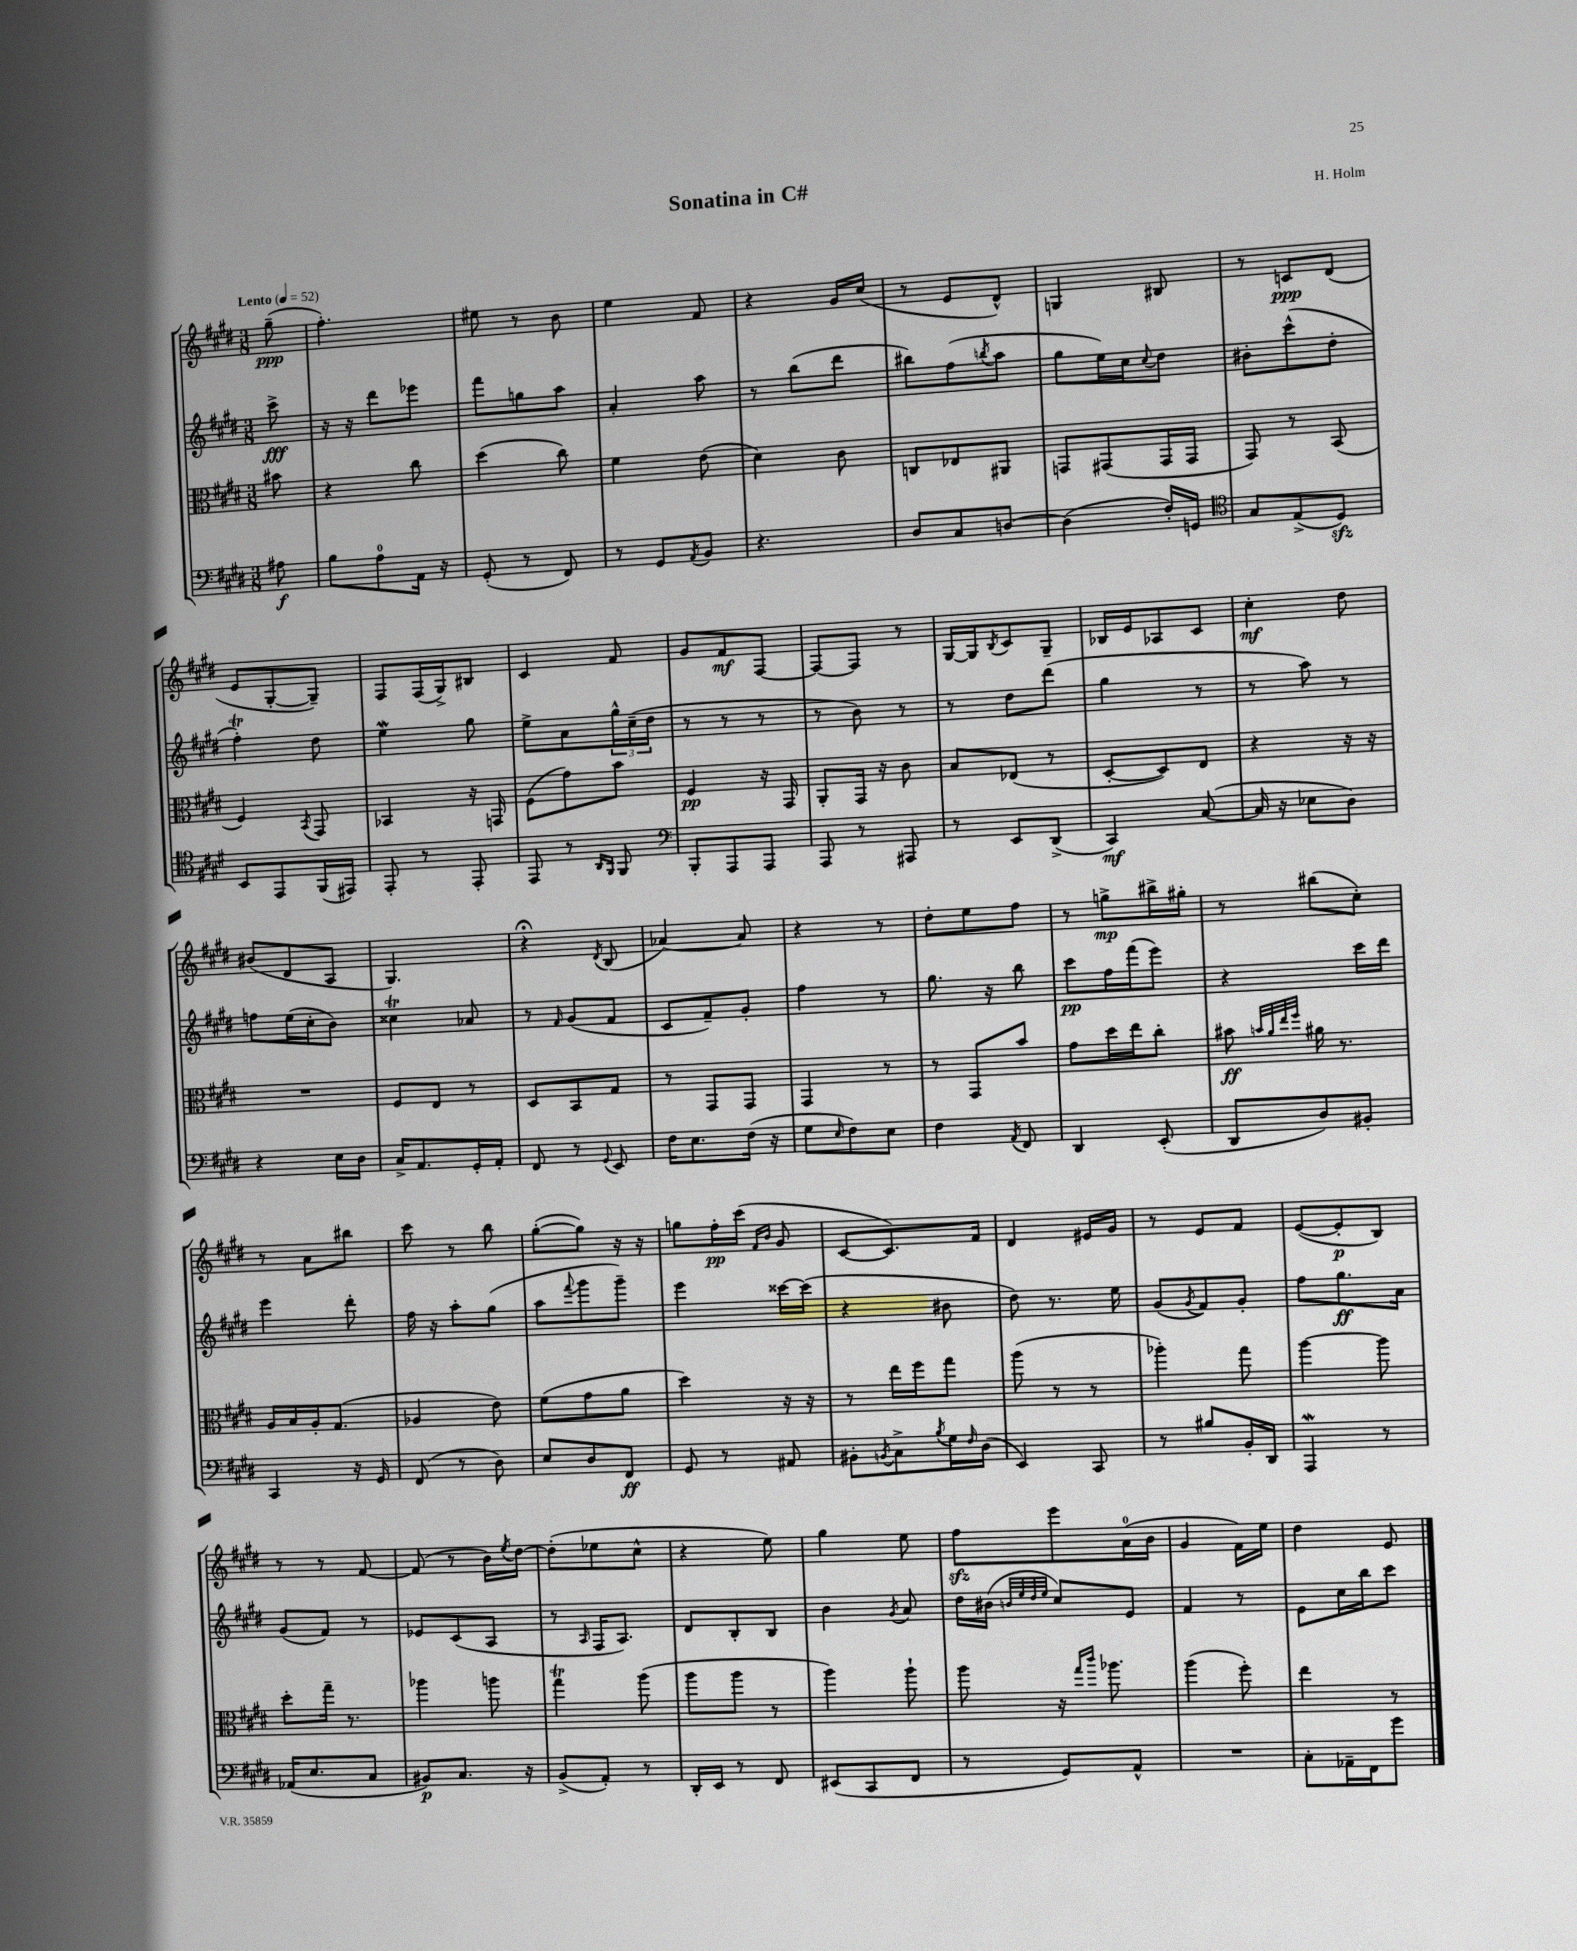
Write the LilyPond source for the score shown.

\header { title = "Sonatina in C#" composer = "H. Holm" }
<<
\new StaffGroup <<
\new Staff = "s0" {
    \clef treble \key e \major \numericTimeSignature \time 3/8 \partial 8 \tempo "Lento" 4 = 52
    gis''8--\ppp( |
    fis''4.-.) |
    eis''8 r8 b'8 |
    e''4 fis'8 |
    r4 gis'16 cis''16( |
    r8 e'8 dis'8-^) |
    g4 bis8 |
    r8 c'8\ppp dis'8( |
    e'8 gis8~-. gis8--) |
    fis8 fis16( gis16->) bis8 |
    cis'4 fis'8 |
    gis'8 fis'8\mf fis8~ |
    fis8~ fis8 r8 |
    gis16~ gis16 \acciaccatura { b8 } cis'8 gis8-- |
    bes16 e'16 aes8 cis'8 |
    cis''4-.\mf dis''8 |
    bis'8( dis'8 a8 |
    gis4.) |
    r4\fermata \acciaccatura { dis'8 } b8( |
    aes'4~) aes'8 |
    r4 r8 |
    dis''8-. e''8 fis''8 |
    r8 g''8->\mp bis''16-> gis''16-. |
    r8 bis''8( cis''8-.) |
    r8 a'8 bis''8 |
    cis'''8 r8 b''8 |
    gis''8~-.( gis''8) r16 r16 |
    g''8 fis''16-.\pp cis'''16( \grace { fis'16 b'16 } gis'8 |
    cis'8~ cis'8.) fis'16 |
    dis'4 eis'16 gis'16 |
    r8 e'8 fis'8 |
    e'8~( e'8-.\p b8) |
    r8 r8 fis'8~ |
    fis'8( r8 b'16) \acciaccatura { e''8 } dis''16~ |
    dis''8-.( ees''8 cis''8-^ |
    r4 e''8) |
    gis''4 e''8 |
    fis''8\sfz e'''8 a'16-0( b'16 |
    gis'4 fis'16) e''16 |
    dis''4 e'8 \bar "|." |
}
\new Staff = "s1" {
    \clef treble \key e \major \numericTimeSignature \time 3/8 \partial 8
    cis'''8->\fff |
    r16 r16 dis'''8 ees'''8 |
    fis'''8 g''8 a''8 |
    a'4-. a''8 |
    r8 b''8( dis'''8 |
    bis''8) fis''8( \acciaccatura { b''8 } a''8 |
    gis''8 e''16) cis''16 \appoggiatura { cis''8 } dis''8 |
    bis'8-. cis'''8-^( dis''8-. |
    fis''4-.\trill) dis''8 |
    e''4\mordent gis''8 |
    e''8-> a'8 \tuplet 3/2 { gis''16-^ cis''16--( dis''16 } |
    r8 r8 r8 |
    r8 b'8) r8 |
    r8 dis''8 dis'''8( |
    gis''4 r8 |
    r8 a''8) r8 |
    f''8 e''16( cis''16-. b'8) |
    cisis''4\trill aes'8 |
    r8 \grace { fis'16 } gis'8( fis'8 |
    cis'8 fis'8--) gis'8-. |
    fis''4 r8 |
    gis''8. r16 b''8 |
    cis'''8\pp fis''16 fis'''16( e'''8) |
    r4 cis'''16 dis'''16 |
    e'''4 dis'''8-. |
    fis''16 r16 a''8-. gis''8( |
    a''8 \appoggiatura { fis'''8 } gis'''8 gis'''8--) |
    e'''4 cisis'''16~ cisis'''16( |
    r4 bis'8 |
    dis''8) r8. e''16 |
    gis'8( \acciaccatura { gis'8 } fis'8) gis'8-. |
    fis''8 gis''8.\ff a'16 |
    gis'8( fis'8) r8 |
    ees'8 cis'8( a8 |
    r8 \grace { a16 } fis16 a8.) |
    dis'8 b8-. b8 |
    b'4 \acciaccatura { gis'8 } a'8 |
    dis''16 bis'16( \grace { b'32 e''32 dis''32 e''32 } cis''8) e'8 |
    fis'4 r8 |
    e'8 cis''16 b''16 cis'''8 \bar "|." |
}
\new Staff = "s2" {
    \clef alto \key e \major \numericTimeSignature \time 3/8 \partial 8
    bis'8 |
    r4 cis''8 |
    dis''4( cis''8) |
    fis'4 e'8( |
    dis'4) cis'8 |
    c8 ees8 ais,8 |
    g,8 gis,8( gis,16 gis,16 |
    gis,8) r8 b,8( |
    fis4) \acciaccatura { b,8 } gis,8 |
    bes,4 r16 g,16 |
    fis8( gis'8) b'8 |
    fis4\pp r16 gis,16 |
    a,8-. gis,16 r16 cis'8 |
    b8 ees8( r8 |
    dis8~-. dis8) e8 |
    r4 r16 r16 |
    R4. |
    fis8 e8 r8 |
    dis8 b,8 gis8 |
    r8 gis,8 gis,8 |
    gis,4 r8 |
    r8 gis,8 b'8 |
    gis'8 dis''16 e''16 cis''8-. |
    bis'8\ff \grace { b'32 a'32 e''32 fis''32 } ais'16 r8. |
    a16 b16 a16-. gis8.( |
    aes4 e'8) |
    fis'8( gis'8 a'8 |
    dis''4) r16 r16 |
    r8 e''16 fis''16 gis''8 |
    a''8( r8 r8 |
    aes''4-.) gis''8 |
    a''4~ a''8 |
    dis''8-. gis''16-- r8. |
    aes''4 a''8 |
    gis''4\trill a''8( |
    a''8 a''8 r8 |
    a''4) a''8-! |
    a''8 r16 \grace { gis''16 cis'''16 } aes''8. |
    a''4( fis''8-.) |
    e''4 r8 \bar "|." |
}
\new Staff = "s3" {
    \clef bass \key e \major \numericTimeSignature \time 3/8 \partial 8
    ais8\f |
    b8 a8-0 a,16 r16 |
    gis,8-.( r8 fis,8) |
    r8 gis,8 \acciaccatura { a,8 } b,8 |
    r4. |
    dis8 cis8 d8~ |
    d4( fis16-.) g,16 |
    \clef tenor gis8 e8->( dis8\sfz) |
    b,8 e,8 fis,16( eis,16) |
    e,8-. r8 e,8-. |
    e,8 r8 \grace { a,16 fis,16 } fis,8 |
    \clef bass b,,8-. a,,8 a,,8 |
    a,,8 r8 ais,,8 |
    r8 e,8 dis,8->( |
    cis,4\mf) cis8~( |
    cis16 r16 ees8 dis8) |
    r4 e16 dis16 |
    cis16-> a,8. gis,16-. a,16-. |
    fis,8 r8 \appoggiatura { gis,8 } e,8 |
    fis16 e8. fis16( r16 |
    gis8 \grace { e16 } fis8) e8 |
    fis4 \acciaccatura { a,8 } fis,8 |
    dis,4 e,8-.( |
    dis,8 dis8) bis,8-. |
    cis,4 r16 gis,16 |
    fis,8( r8 dis8) |
    e8 dis8 fis,8\ff |
    gis,8 r8 ais,8 |
    bis,8-. \acciaccatura { b,8 } cis8-> \acciaccatura { b8 } gis16 \grace { fis16 } dis16( |
    e,4) cis,8 |
    r8 bis8 b,16-. dis,16 |
    a,,4\mordent r8 |
    aes,16( e8. cis8 |
    bis,8\p) cis8. r16 |
    b,8->( a,8-.) r8 |
    dis,16-. e,16 r8 fis,8 |
    eis,8( cis,8 fis,8 |
    r8 gis,8) a,8-^ |
    R4. |
    cis8-. aes,16-- fis,16 gis'8 \bar "|." |
}
>>
>>
\layout { \context { \Score \remove "Bar_number_engraver" } }
